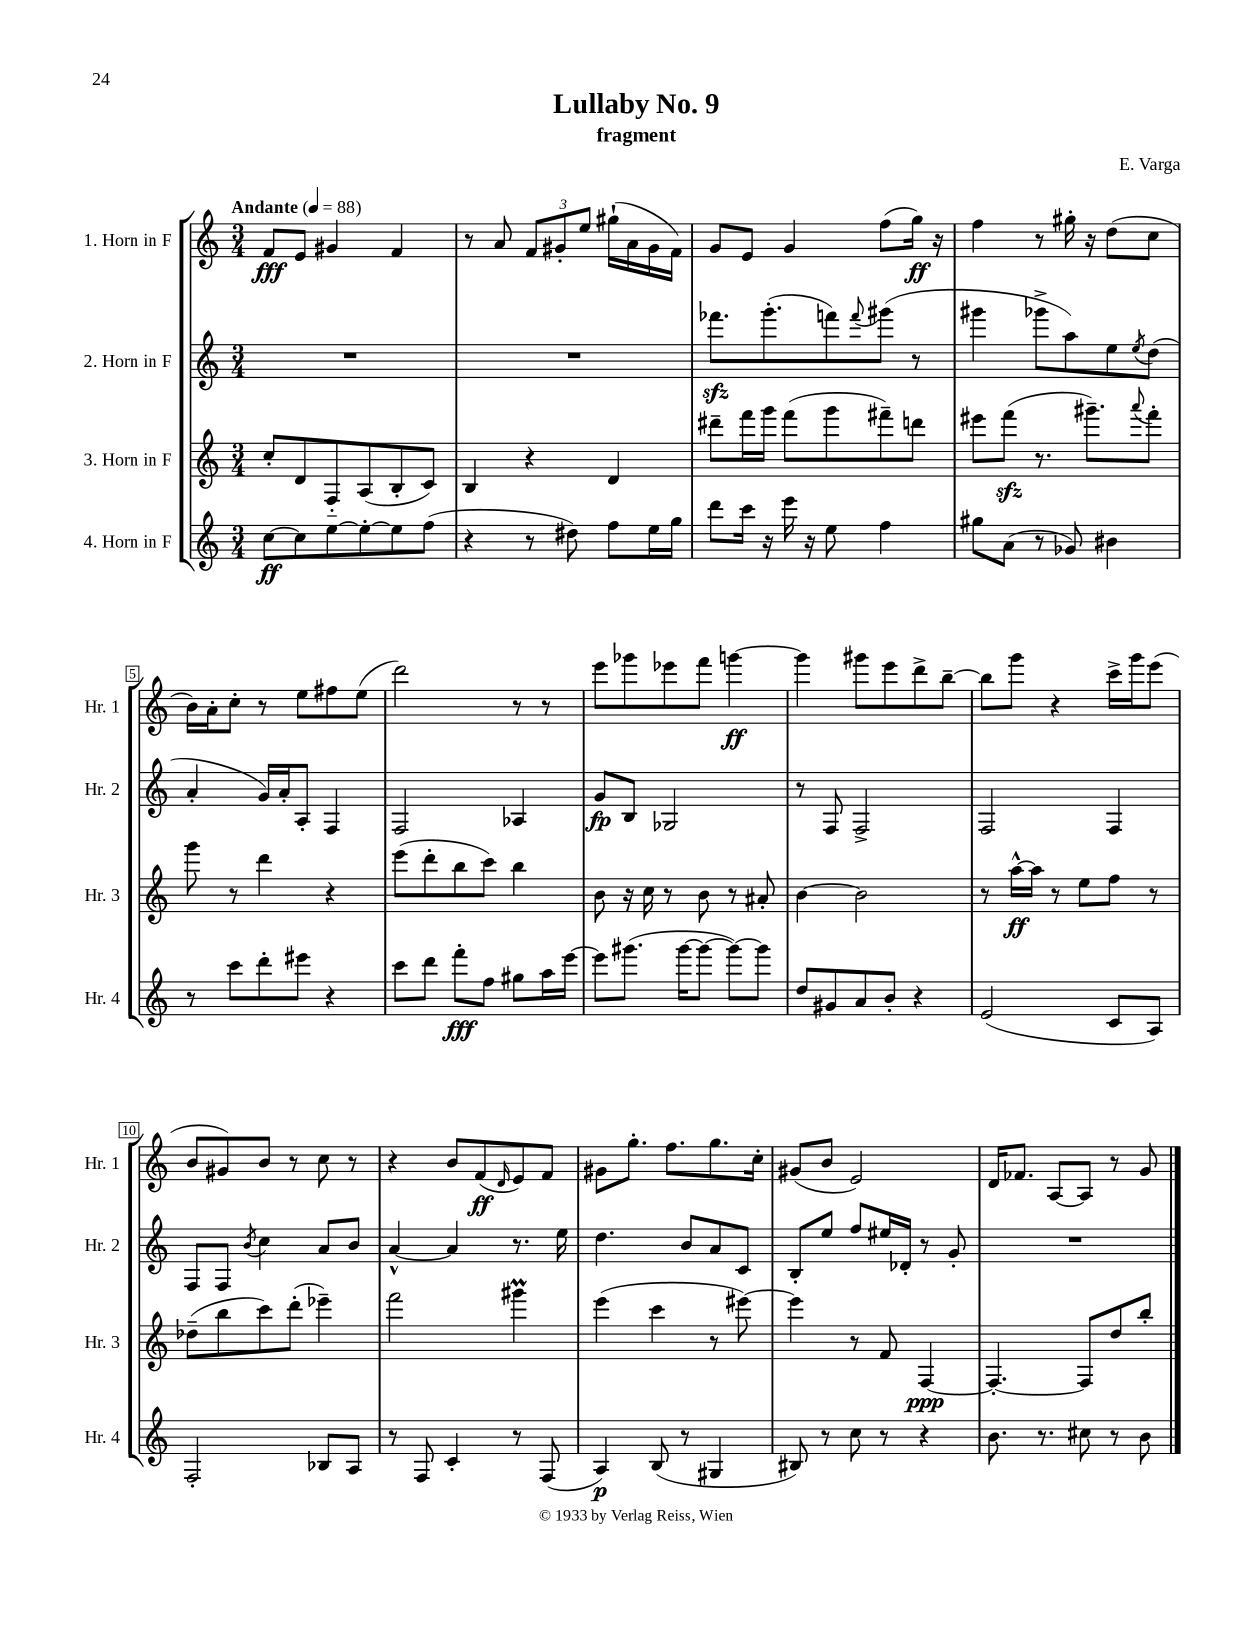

**kern	**dynam	**kern	**dynam	**kern	**dynam	**kern	**dynam
*part4	*part4	*part3	*part3	*part2	*part2	*part1	*part1
*staff4	*staff4	*staff3	*staff3	*staff2	*staff2	*staff1	*staff1
*I"4. Horn in F	*	*I"3. Horn in F	*	*I"2. Horn in F	*	*I"1. Horn in F	*
*I'Hr. 4	*	*I'Hr. 3	*	*I'Hr. 2	*	*I'Hr. 1	*
*clefG2	*	*clefG2	*	*clefG2	*	*clefG2	*
*k[]	*	*k[]	*	*k[]	*	*k[]	*
*M3/4	*	*M3/4	*	*M3/4	*	*M3/4	*
*MM88	*	*MM88	*	*MM88	*	*MM88	*
=1	=1	=1	=1	=1	=1	=1	=1
!	!	!	!	!	!	!LO:TX:a:B:t=Andante	!
[8cc\L	ff	8cc'/L	.	2.r	.	8f/L	fff
8cc\]	.	8d/	.	.	.	8e/J	.
[8ee\	.	8F/	.	.	.	4g#X/	.
8ee'\_	.	(8A/	.	.	.	.	.
8ee\]	.	8B'/	.	.	.	4f/	.
(8ff\J	.	8c/J)	.	.	.	.	.
=2	=2	=2	=2	=2	=2	=2	=2
4r	.	4B/	.	2.r	.	8r	.
.	.	.	.	.	.	8a/	.
8r	.	4r	.	.	.	12f/L	.
.	.	.	.	.	.	12g#X'/	.
8dd#X\)	.	.	.	.	.	.	.
.	.	.	.	.	.	12ee/J	.
8ff\L	.	4d/	.	.	.	(16gg#X`\LL	.
.	.	.	.	.	.	16a\	.
16ee\L	.	.	.	.	.	16g#\	.
16gg\JJ	.	.	.	.	.	16f\JJ)	.
=3	=3	=3	=3	=3	=3	=3	=3
8ddd\L	.	8ddd#X~\L	.	8.fff-Xzz\L	.	8g/L	.
16ccc\Jk	.	16fff\L	.	.	.	8e/J	.
16r	.	16ggg\JJ	.	(8.ggg'\	.	.	.
16eee\	.	(8fff\L	.	.	.	4g/	.
16r	.	.	.	.	.	.	.
8ee\	.	8ggg\	.	8fffn\)	.	.	.
.	.	.	.	8qqfff/	.	.	.
4ff\	.	8fff#X~\)	.	(8ggg#X\J	.	(8ff\L	.
.	.	8dddn\J	.	8r	.	16gg\Jk)	ff
.	.	.	.	.	.	16r	.
=4	=4	=4	=4	=4	=4	=4	=4
8gg#X\L	.	8eee#X\L	.	4ggg#X\	.	4ff\	.
(8a\J	.	(8fffzz\J	.	.	.	.	.
8r	.	8.r	.	8ggg-X^\L	.	8r	.
8g-X/)	.	.	.	8aa\)	.	16gg#X'\	.
.	.	8.ggg#X~\L)	.	.	.	16r	.
4b#X\	.	.	.	8ee\	.	(8dd\L	.
.	.	8qqaaa/	.	8qee/	.	.	.
.	.	8fff'\J	.	(8dd\J	.	8cc\J	.
!!LO:LB:g=z
=5	=5	=5	=5	=5	=5	=5	=5
8r	.	8ggg\	.	4a'/	.	16b\LL)	.
.	.	.	.	.	.	16a'\J	.
8ccc\L	.	8r	.	.	.	8cc'\J	.
8ddd'\	.	4ddd\	.	16g/LL)	.	8r	.
.	.	.	.	16a'/J	.	.	.
8eee#X\J	.	.	.	8A'/J	.	8ee\L	.
4r	.	4r	.	4F/	.	8ff#X\	.
.	.	.	.	.	.	(8ee\J	.
=6	=6	=6	=6	=6	=6	=6	=6
8ccc\L	.	(8eee\L	.	2F/	.	2ddd\)	.
8ddd\J	.	8ddd'\	.	.	.	.	.
8fff'\L	fff	8bb\	.	.	.	.	.
8ff\J	.	8ccc\J)	.	.	.	.	.
8gg#X\L	.	4bb\	.	4A-X/	.	8r	.
16aa\L	.	.	.	.	.	8r	.
[16eee\JJ	.	.	.	.	.	.	.
=7	=7	=7	=7	=7	=7	=7	=7
8eee\L]	.	8b\	.	8g/L	fp	8eee\L	.
(8.ggg#X\J	.	16r	.	8B/J	.	8ggg-X\	.
.	.	16cc\	.	.	.	.	.
.	.	8r	.	2G-X/	.	8eee-X\	.
[16ggg#\KL	.	.	.	.	.	.	.
8ggg#\J_	.	8b\	.	.	.	8fff\J	.
8ggg#\L_)	.	8r	.	.	.	[4gggn\	ff
8ggg#\J]	.	8a#X'/	.	.	.	.	.
=8	=8	=8	=8	=8	=8	=8	=8
8dd/L	.	[4b\	.	8r	.	4ggg\]	.
8g#X/	.	.	.	8F/	.	.	.
8a/	.	2b\]	.	2F^/	.	8ggg#X\L	.
8b'/J	.	.	.	.	.	8eee\	.
4r	.	.	.	.	.	8ddd^\	.
.	.	.	.	.	.	[8bb~\J	.
=9	=9	=9	=9	=9	=9	=9	=9
(2e/	.	8r	.	2F/	.	8bb\L]	.
.	.	[16aa^^\LL	ff	.	.	8ggg\J	.
.	.	16aa\JJ]	.	.	.	.	.
.	.	8r	.	.	.	4r	.
.	.	8ee\L	.	.	.	.	.
8c/L	.	8ff\J	.	4F/	.	16ccc^\LL	.
.	.	.	.	.	.	16ggg\J	.
8A/J)	.	8r	.	.	.	(8eee\J	.
!!LO:LB:g=z
=10	=10	=10	=10	=10	=10	=10	=10
2F'/	.	(8dd-X~\L	.	8F/L	.	8b/L	.
.	.	8bb\	.	8F/J	.	8g#X/)	.
.	.	.	.	8qb/	.	.	.
.	.	8ccc\)	.	4cc\	.	8b/J	.
.	.	(8ddd'\J	.	.	.	8r	.
8B-X/L	.	4eee-X~\)	.	8a/L	.	8cc\	.
8A/J	.	.	.	8b/J	.	8r	.
=11	=11	=11	=11	=11	=11	=11	=11
8r	.	2fff\	.	[4a^^/	.	4r	.
8F/	.	.	.	.	.	.	.
4c'/	.	.	.	4a/]	.	8b/L	.
.	.	.	.	.	.	(8f/	ff
.	.	.	.	.	.	16qqd/	.
8r	.	4ggg#Xm\	.	8.r	.	8e/)	.
(8F/	.	.	.	.	.	8f/J	.
.	.	.	.	16ee\	.	.	.
=12	=12	=12	=12	=12	=12	=12	=12
4A/)	p	(4eee\	.	4.dd\	.	8g#X\L	.
.	.	.	.	.	.	8.gg'\J	.
(8B/	.	4ccc\	.	.	.	.	.
.	.	.	.	.	.	8.ff\L	.
8r	.	.	.	8b/L	.	.	.
4G#X/	.	8r	.	8a/	.	8.gg\	.
.	.	[8eee#X\)	.	8c/J	.	.	.
.	.	.	.	.	.	16cc'\Jk	.
=13	=13	=13	=13	=13	=13	=13	=13
8B#X/)	.	4eee#\]	.	8B'/L	.	(8g#X/L	.
8r	.	.	.	8ee/J	.	8b/J	.
8cc\	.	8r	.	8ff/L	.	2e/)	.
8r	.	8f/	.	16ee#X/L	.	.	.
.	.	.	.	16d-X'/JJ	.	.	.
4r	.	[4F/	ppp	8r	.	.	.
.	.	.	.	8g'/	.	.	.
=14	=14	=14	=14	=14	=14	=14	=14
8.b\	.	4.F'/_	.	2.r	.	16d/KL	.
.	.	.	.	.	.	8.f-X/J	.
8.r	.	.	.	.	.	.	.
.	.	.	.	.	.	[8A/L	.
8cc#X\	.	8F/L]	.	.	.	8A/J]	.
8r	.	8dd/	.	.	.	8r	.
8b\	.	8bb'/J	.	.	.	8g/	.
==	==	==	==	==	==	==	==
*-	*-	*-	*-	*-	*-	*-	*-
